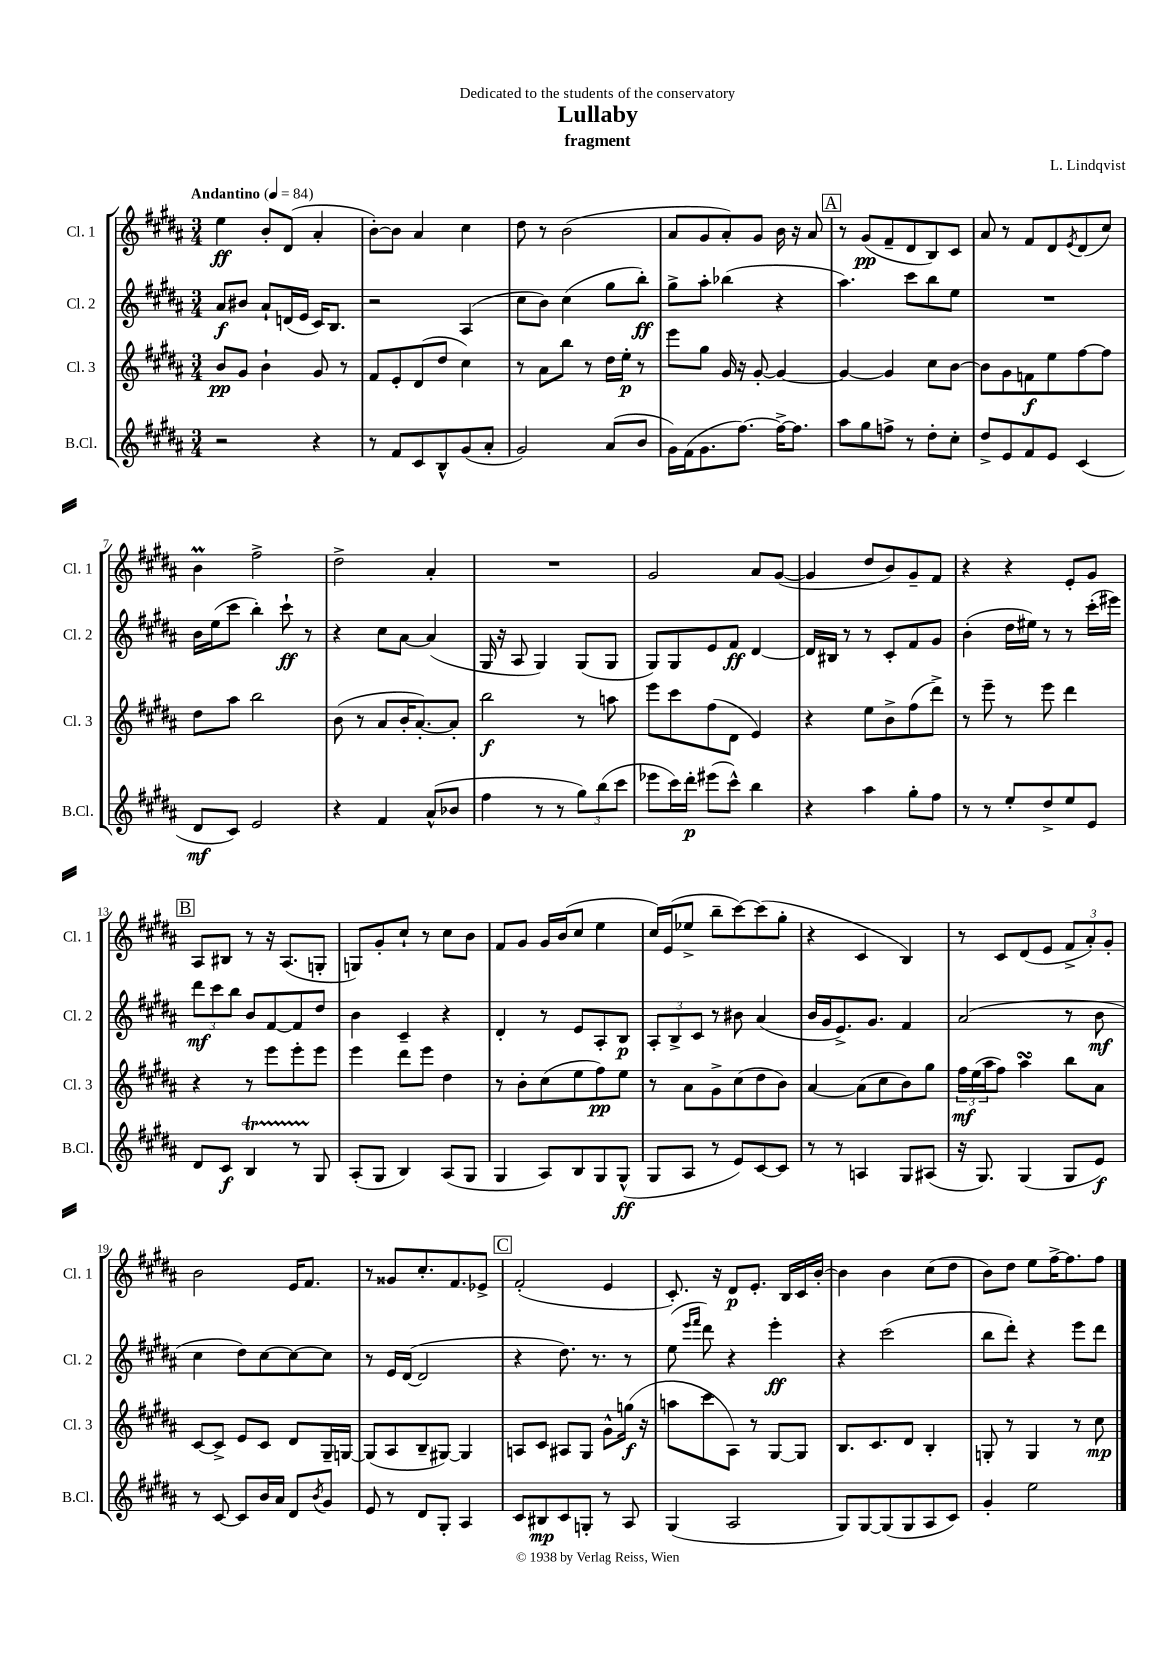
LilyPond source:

\header { title = "Lullaby" composer = "L. Lindqvist" subtitle = "fragment" dedication = "Dedicated to the students of the conservatory" }
<<
\new StaffGroup <<
\new Staff = "s0" \with { instrumentName = "Cl. 1" shortInstrumentName = "Cl. 1" } {
    \clef treble \key b \major \numericTimeSignature \time 3/4 \tempo "Andantino" 4 = 84
    e''4\ff b'8-. dis'8( ais'4-. |
    b'8~-.) b'8 ais'4 cis''4 |
    dis''8 r8 b'2( |
    ais'8 gis'8 ais'8-.) gis'8 b'16 r16 ais'8 |
    \mark \markup { \box "A" } r8 gis'8\pp( fis'8-- dis'8 b8) cis'8 |
    ais'8 r8 fis'8 dis'8 \acciaccatura { e'8 } dis'8( cis''8) |
    b'4\prall fis''2-> |
    dis''2-> ais'4-. |
    R2. |
    gis'2 ais'8 gis'8~( |
    gis'4 dis''8 b'8) gis'8-- fis'8 |
    r4 r4 e'8-. gis'8 |
    \mark \markup { \box "B" } ais8 bis8 r8 r16 ais8.( g8-. |
    g8) gis'8-. cis''8-! r8 cis''8 b'8 |
    fis'8 gis'8 gis'16 b'16( cis''8 e''4 |
    cis''16) e'16( ees''8-> b''8-- cis'''8~) cis'''8( gis''8-. |
    r4 cis'4 b4) |
    r8 cis'8 dis'8( e'8 \tuplet 3/2 { fis'8-> ais'8-.) gis'8-. } |
    b'2 e'16 fis'8. |
    r8 gisis'8 cis''8.-. fis'8. ees'8-> |
    \mark \markup { \box "C" } fis'2-.( e'4 |
    cis'8.-.) r16 dis'8\p e'8.-. b16 cis'16 b'16~-. |
    b'4 b'4 cis''8( dis''8 |
    b'8) dis''8 e''8 fis''16~-> fis''8. fis''8 \bar "|." |
}
\new Staff = "s1" \with { instrumentName = "Cl. 2" shortInstrumentName = "Cl. 2" } {
    \clef treble \key b \major \numericTimeSignature \time 3/4
    ais'8\f bis'8 ais'8-! d'16( e'16 cis'16) b8. |
    r2 ais4( |
    cis''8 b'8) cis''4( gis''8 b''8-.\ff) |
    gis''8-> ais''8-. bes''4( r4 |
    \mark \markup { \box "A" } ais''4.) cis'''8 b''8 e''8 |
    R2. |
    b'16 e''16( cis'''8 b''4-.) cis'''8-!\ff r8 |
    r4 cis''8 ais'8~ ais'4( |
    gis16 r16 ais8 gis4) gis8( gis8 |
    gis8) gis8 e'8 fis'8\ff dis'4~ |
    dis'16 bis16 r8 r8 cis'8-. fis'8 gis'8 |
    b'4-.( dis''16 eis''16) r8 r8 cis'''16-.( eis'''16) |
    \mark \markup { \box "B" } \tuplet 3/2 { dis'''8\mf cis'''8 b''8 } b'8 fis'8~ fis'8 dis''8 |
    b'4 cis'4-- r4 |
    dis'4-. r8 e'8 ais8-. b8\p |
    \tuplet 3/2 { ais8-. b8-> cis'8 } r8 bis'8 ais'4( |
    b'16 gis'16 e'8.->) gis'8. fis'4 |
    ais'2( r8 b'8\mf |
    cis''4 dis''8) cis''8~ cis''8~ cis''8 |
    r8 e'16 dis'16~( dis'2 |
    \mark \markup { \box "C" } r4 dis''8.) r8. r8 |
    e''8( \grace { e'''16 fis'''16 } dis'''8) r4 e'''4-.\ff |
    r4 cis'''2( |
    b''8 dis'''8-.) r4 e'''8 dis'''8 \bar "|." |
}
\new Staff = "s2" \with { instrumentName = "Cl. 3" shortInstrumentName = "Cl. 3" } {
    \clef treble \key b \major \numericTimeSignature \time 3/4
    b'8\pp gis'8 b'4-! gis'8 r8 |
    fis'8 e'8-. dis'8( dis''8 cis''4) |
    r8 ais'8 b''8 r8 dis''16 e''16-.\p r8 |
    e'''8 gis''8 gis'16 r16 gis'8~-. gis'4~ |
    \mark \markup { \box "A" } gis'4~ gis'4 cis''8 b'8~ |
    b'8 gis'8 f'8\f e''8 fis''8~ fis''8 |
    dis''8 ais''8 b''2 |
    b'8( r8 ais'8 b'16-. ais'8.~-.) ais'8-. |
    b''2\f r8 a''8 |
    e'''8 cis'''8 fis''8( dis'8 e'4) |
    r4 e''8 b'8-> fis''8( dis'''8->) |
    r8 e'''8-- r8 e'''8 dis'''4 |
    \mark \markup { \box "B" } r4 r8 e'''8 e'''8-. e'''8 |
    e'''4 dis'''8 e'''8 dis''4 |
    r8 b'8-. cis''8( e''8 fis''8\pp) e''8 |
    r8 ais'8 gis'8-> cis''8( dis''8 b'8) |
    ais'4~ ais'8( cis''8 b'8) gis''8 |
    \tuplet 3/2 { fis''16\mf e''16( ais''16 } fis''8) ais''4\turn b''8 ais'8 |
    cis'8~ cis'8-> e'8 cis'8 dis'8 gis16-- g16~ |
    g8( ais8 b8-- gis8~) gis4 |
    \mark \markup { \box "C" } a8 cis'8 ais8 gis8 gis'8-^ g''16\f( r16 |
    a''8 cis'''8 ais8) r8 gis8~ gis8 |
    b8. cis'8. dis'8 b4-. |
    g8-. r8 g4 r8 cis''8\mp \bar "|." |
}
\new Staff = "s3" \with { instrumentName = "B.Cl." shortInstrumentName = "B.Cl." } {
    \clef treble \key b \major \numericTimeSignature \time 3/4
    r2 r4 |
    r8 fis'8 cis'8 b8-^ gis'8( ais'8-. |
    gis'2) ais'8( b'8 |
    gis'16) fis'16( gis'8. fis''8.~) fis''16~-> fis''8. |
    \mark \markup { \box "A" } ais''8 gis''8 f''8-> r8 dis''8-. cis''8-. |
    dis''8-> e'8 fis'8 e'8 cis'4( |
    dis'8\mf cis'8) e'2 |
    r4 fis'4 ais'8-^( bes'8 |
    fis''4 r8 r8 \tuplet 3/2 { gis''8) b''8( cis'''8 } |
    ees'''8 cis'''16) dis'''16-.\p eis'''8( cis'''8-^) b''4 |
    r4 ais''4 gis''8-. fis''8 |
    r8 r8 e''8-. dis''8-> e''8 e'8 |
    \mark \markup { \box "B" } dis'8 cis'8\f b4\startTrillSpan r8 gis8\stopTrillSpan |
    ais8-.( gis8 b4) ais8( gis8 |
    gis4 ais8) b8 gis8 gis8-^\ff( |
    gis8 ais8 r8 e'8) cis'8~ cis'8 |
    r8 r8 a4 gis8 ais8( |
    r16 gis8.) gis4( gis8 e'8\f) |
    r8 cis'8~ cis'8 b'16 ais'16 dis'8 \acciaccatura { b'8 } gis'8 |
    e'8 r8 dis'8 gis8-. ais4 |
    \mark \markup { \box "C" } cis'8 bis8\mp cis'8 g8-. r8 ais8 |
    gis4( ais2 |
    gis8) gis8~ gis8( gis8 ais8 cis'8) |
    gis'4-. e''2 \bar "|." |
}
>>
>>
